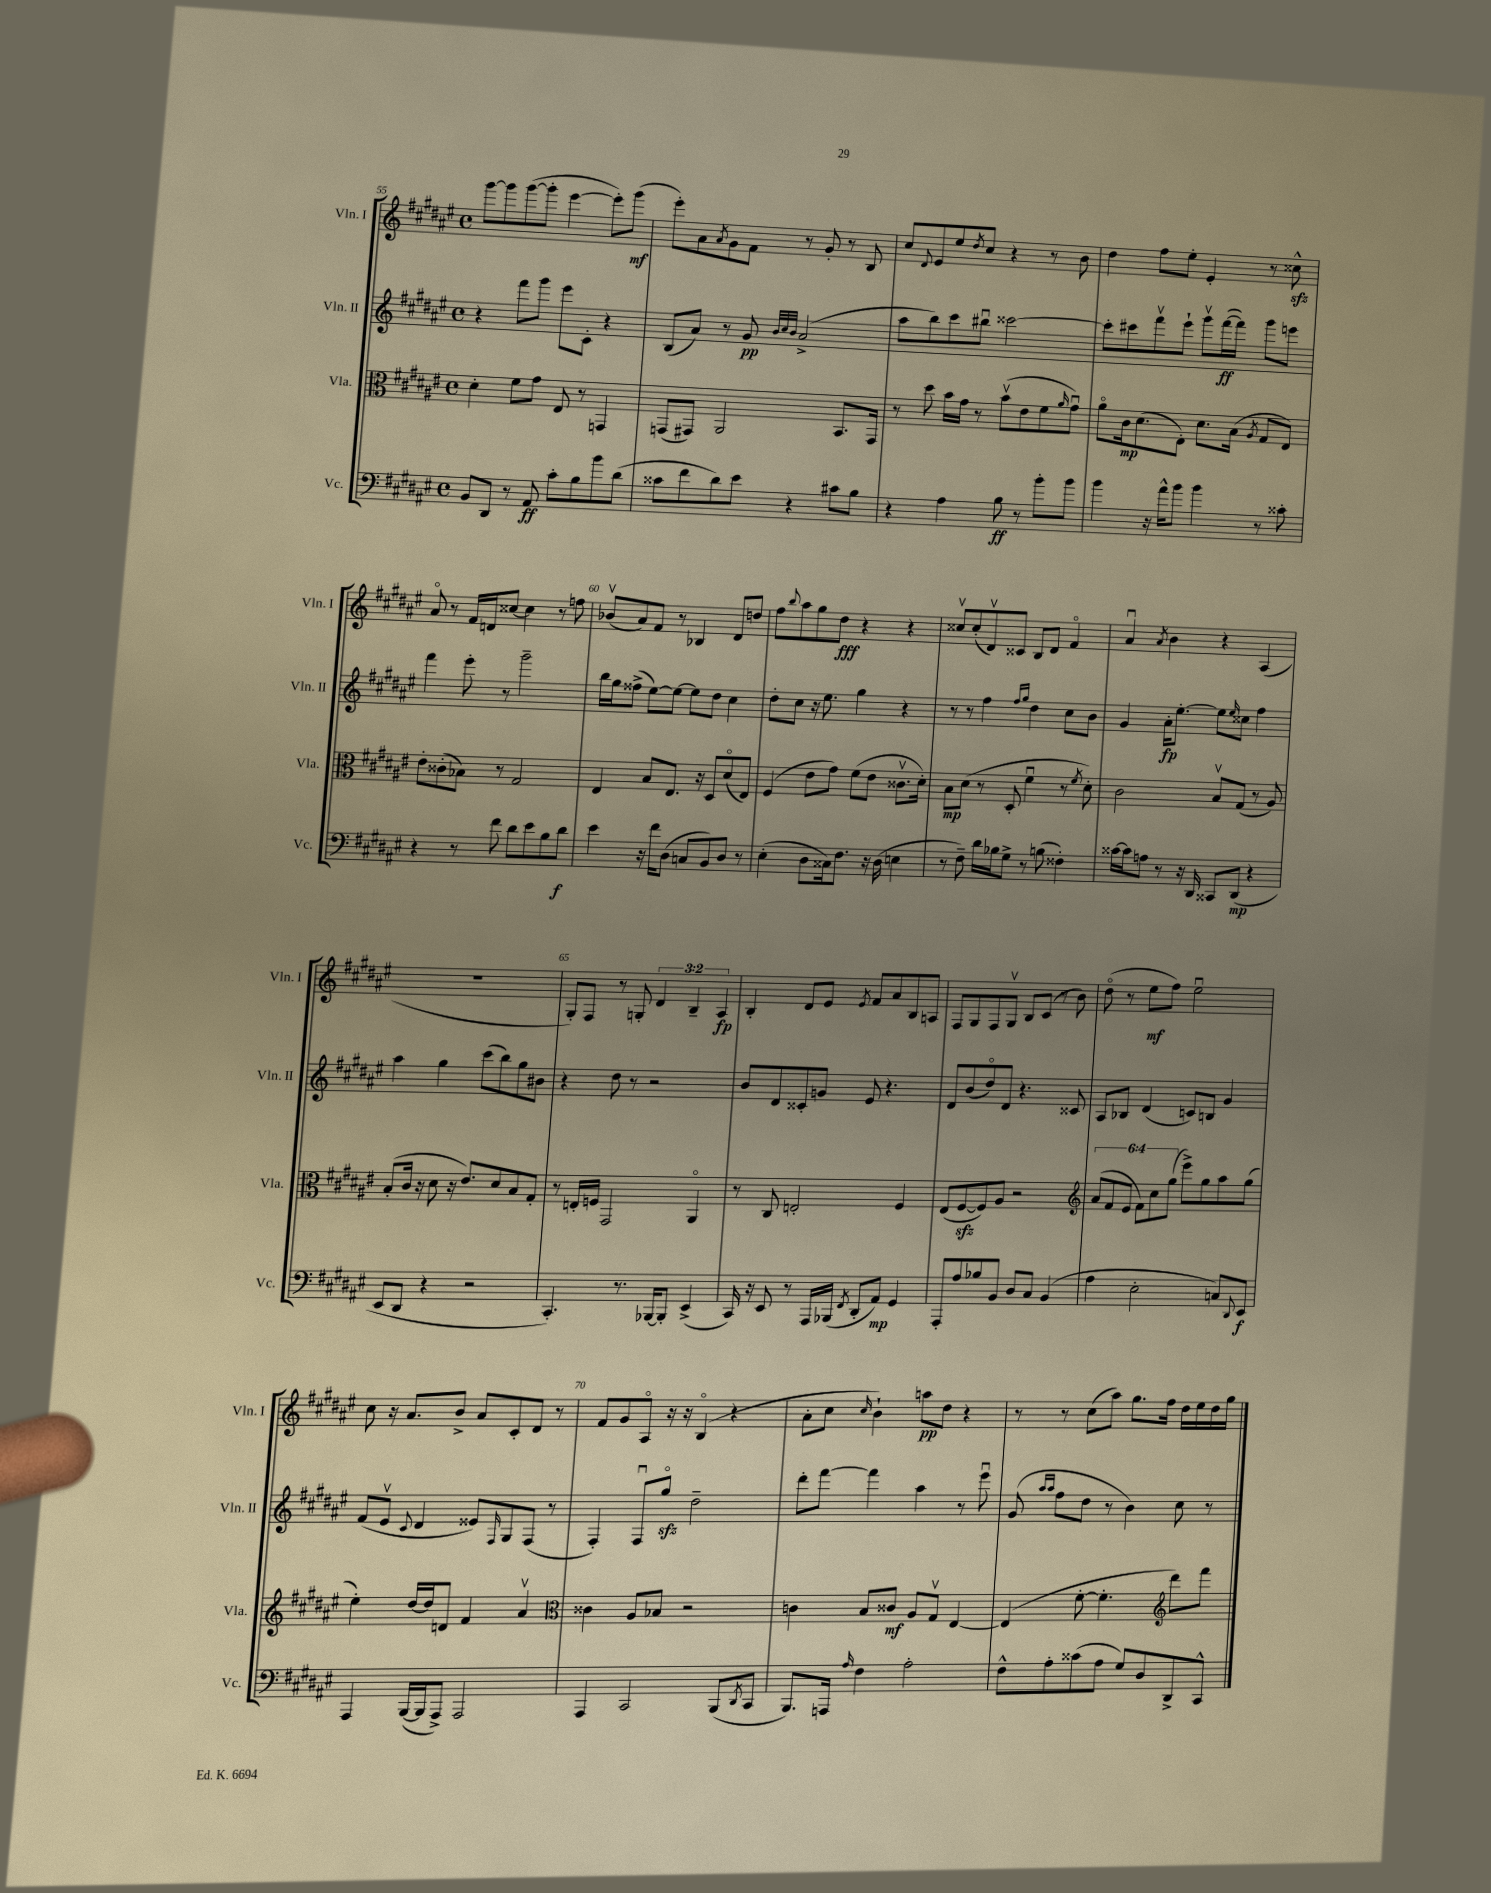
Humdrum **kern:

**kern	**kern	**kern	**kern
*staff4	*staff3	*staff2	*staff1
*clefF4	*clefC3	*clefG2	*clefG2
*k[f#c#g#d#a#e#]	*k[f#c#g#d#a#e#]	*k[f#c#g#d#a#e#]	*k[f#c#g#d#a#e#]
*M4/4	*M4/4	*M4/4	*M4/4
*met(c)	*met(c)	*met(c)	*met(c)
8BB	4d#'	4r	[8ggg#
8DD#	.	.	8ggg#]
8r	8f#	8fff#	([8ggg#
8AA#	8g#	8ggg#	8ggg#']
8c#'	8E#	8eee#	[4eee#
8B	8r	8c#'	.
8b	4GG	4r	8eee#'])
(8d#	.	.	(8ggg#
=	=	=	=
8c##	(8GG	(8B	8eee#')
8f#	8GG#)	8a#)	8a#
.	.	.	8qa#
8d#)	2AA#	8r	8g#
8e#	.	8g#	8f#
.	.	32qqb	.
.	.	32qqcc#	.
.	.	32qqb	.
4r	.	(2a#^	8r
.	.	.	8g#'
8c#	8.BB	.	8r
8B	.	.	8B
.	16GG#	.	.
=	=	=	=
4r	8r	8aa#	8cc#
.	.	.	8qqd#
.	8dd#	8bb)	8e#
4A#	16b	8ccc#	8ee#
.	16g#	.	.
.	.	.	8qdd#
.	8r	8bb#u	8cc#
8B	(8bv	[2ccc##	4r
8r	8e#	.	.
8b'	8f#	.	8r
.	16qqa#	.	.
8b	8g#u)	.	8b
=	=	=	=
4b	8a#o	8ccc##']	4dd#
.	16c#	8ccc#	.
.	(8.d#	.	.
16r	.	8fff#v	8ff#
16a#^^	.	.	.
8b	8E#')	8eee#`	8ee#'
4b	8.d#	8ggg#v	4e#'
.	.	([16fff#	.
.	(16B	16fff#])	.
.	8qA#	.	.
8r	8G#	8ggg#	8r
8c##'	8E#)	8eee	8cc##^^
=	=	=	=
4r	8e#'	4fff#	8a#o
.	(8c##'	.	8r
8r	8B-)	8eee#'	16f#
.	.	.	16d
8f#	8r	8r	[8cc##
8d#	2G#	2ggg#~	4cc##]
8e#	.	.	.
8B	.	.	8r
8d#	.	.	8ff
=	=	=	=
4e#	4E#	16bb	(8b-v
.	.	16gg#	.
.	.	(8ff##^	8a#)
16r	8B	[8ee#)	8f#
16f#	.	.	.
(8D#	8.E#	8ee#_	8r
8C	.	8ee#]	4B-
.	16r	.	.
8BB)	8D#	8dd#	.
8D#	(8d#o	4cc#	8d#
8r	8E#)	.	8dd
=	=	=	=
(4E#'	(4F#	8dd#'	8ff#
.	.	.	8qqbb
.	.	8cc#	8aa#
8D#	8e#	16r	8gg#
.	.	8.ee#	.
16C##)	8g#)	.	8dd#
8.F#	.	.	.
.	(8f#	4gg#	4r
16r	8e#	.	.
(16D#	.	.	.
4E	8.c##v	4r	4r
.	16d#')	.	.
=	=	=	=
8r	8B	8r	8cc##v
8F#~)	(8d#	8r	(8cc##'
16d#	8r	4ff#	8d#v)
16B-	.	.	.
8G#^	8D#'	.	8c##
.	.	16qqff#	.
.	.	16qqgg#	.
8r	4f#u	4dd#	8B
(8B	.	.	8d#
4F##')	8r	8cc#	4f#o
.	8qf#	.	.
.	8d#')	8b	.
=	=	=	=
[16c##	2c#	4g#	4a#u
16c##]	.	.	.
8A	.	.	.
.	.	.	8qa#
8r	.	16a#'	4b
.	.	[8.ee#'	.
16r	.	.	.
16DD#	.	.	.
8CC##	8Bv	8ee#]	4r
.	.	16qqee#	.
(8DD#	(8G#	8cc##	.
4r	8r	4ff#	(4A#
.	8A#)	.	.
=	=	=	=
8EE#	(8B'	4aa#	1r
8DD#	16c#	.	.
.	16r	.	.
4r	8d#	4gg#	.
.	16r	.	.
.	8.e#)	.	.
2r	.	(8ccc#	.
.	8d#	8bb)	.
.	8B	8gg#	.
.	8G#'	8b#	.
=	=	=	=
4.CC#')	8r	4r	8G#')
.	16E'	.	8F#
.	16F	.	.
.	2GG#	8dd#	8r
8.r	.	8r	8G'
.	.	2r	6d#
[16BBB-	.	.	.
8BBB-']	.	.	.
.	.	.	6B~
(4EE#^	4AA#o	.	.
.	.	.	6A#
=	=	=	=
16CC#)	8r	8b	4B'
16r	.	.	.
8EE#	8C#	8d#	.
8r	2E'	8c##'	8d#
16AAA#	.	8g	8e#
(16BBB-	.	.	.
8qFF#	.	.	8qe#
8DD#'	.	8e#	8f#
8AA#)	.	4.r	8a#
4GG#	4F#	.	8B
.	.	.	8A
=	=	=	=
8AAA#'	(8E#	8d#	8F#
8A#	[8F#	(8b	8G#
8B-	8F#])	8dd#o)	8F#
8BB	8A#	8d#	8G#v
8D#	2r	4.r	8B
8C#	.	.	(8c#
(4BB	.	.	8r
.	.	8c##	8b)
=	=	=	=
*	*clefG2	*	*
4A#	(12a#	8A#	(8dd#o
.	12f#	.	.
.	.	8B-	8r
.	12e#	.	.
2E#'	12f#)	(4d#	8ee#
.	12cc#	.	.
.	.	.	8ff#)
.	(12gg#	.	.
.	8eee#^)	8c)	2ee#u
.	8gg#	8B	.
8C)	8aa#	4g#	.
8qqDD#	.	.	.
8EE#	(8gg#	.	.
=	=	=	=
4AAA#	4ee#')	(8f#	8cc#
.	.	8e#v	16r
.	.	.	8.a#
.	.	8qqc#	.
([16BBB	[16dd#	4d#	.
16BBB]	16dd#]	.	.
8AAA#^)	8d	.	8b^
2AAA#	4f#	8e##)	8a#
.	.	16qqF#	.
.	.	8G#	8c#'
.	4a#v	(8F#	8d#
.	.	8r	8r
=	=	=	=
*	*clefC3	*	*
4AAA#	4c##	4F#')	8f#
.	.	.	8g#
2CC#	8A#	8F#u	8A#o
.	8B-	8gg#o	16r
.	.	.	16r
.	2r	2dd#~	(4Bo
(8BBB	.	.	4r
8qDD#	.	.	.
8CC#	.	.	.
=	=	=	=
8.BBB)	4c	8ddd#'	8a#'
.	.	[8fff#	8cc#
16AAA	.	.	.
16qqA#	.	.	16qqcc#
4F#	8B	4fff#]	4b`)
.	8c##	.	.
2A#'	8A#	4aa#	8aa
.	8G#v	.	8dd#
.	[4E#	8r	4r
.	.	8eee#u	.
=	=	=	=
8F#^^	(4E#]	(8g#	8r
.	.	16qqaa#	.
.	.	16qqaa#	.
8A#'	.	8ff#	8r
(8c##	[8f#'	8dd#	(8cc#
8A#	4.f#']	8r	8aa#)
8G#)	.	4b)	8.gg#
8D#	.	.	.
.	.	.	16ff#
*	*clefG2	*	*
8DD#^	8ddd#)	8cc#	16dd#
.	.	.	16ee#
8CC#^^	8fff#	8r	16dd#
.	.	.	16gg#
==	==	==	==
*-	*-	*-	*-
